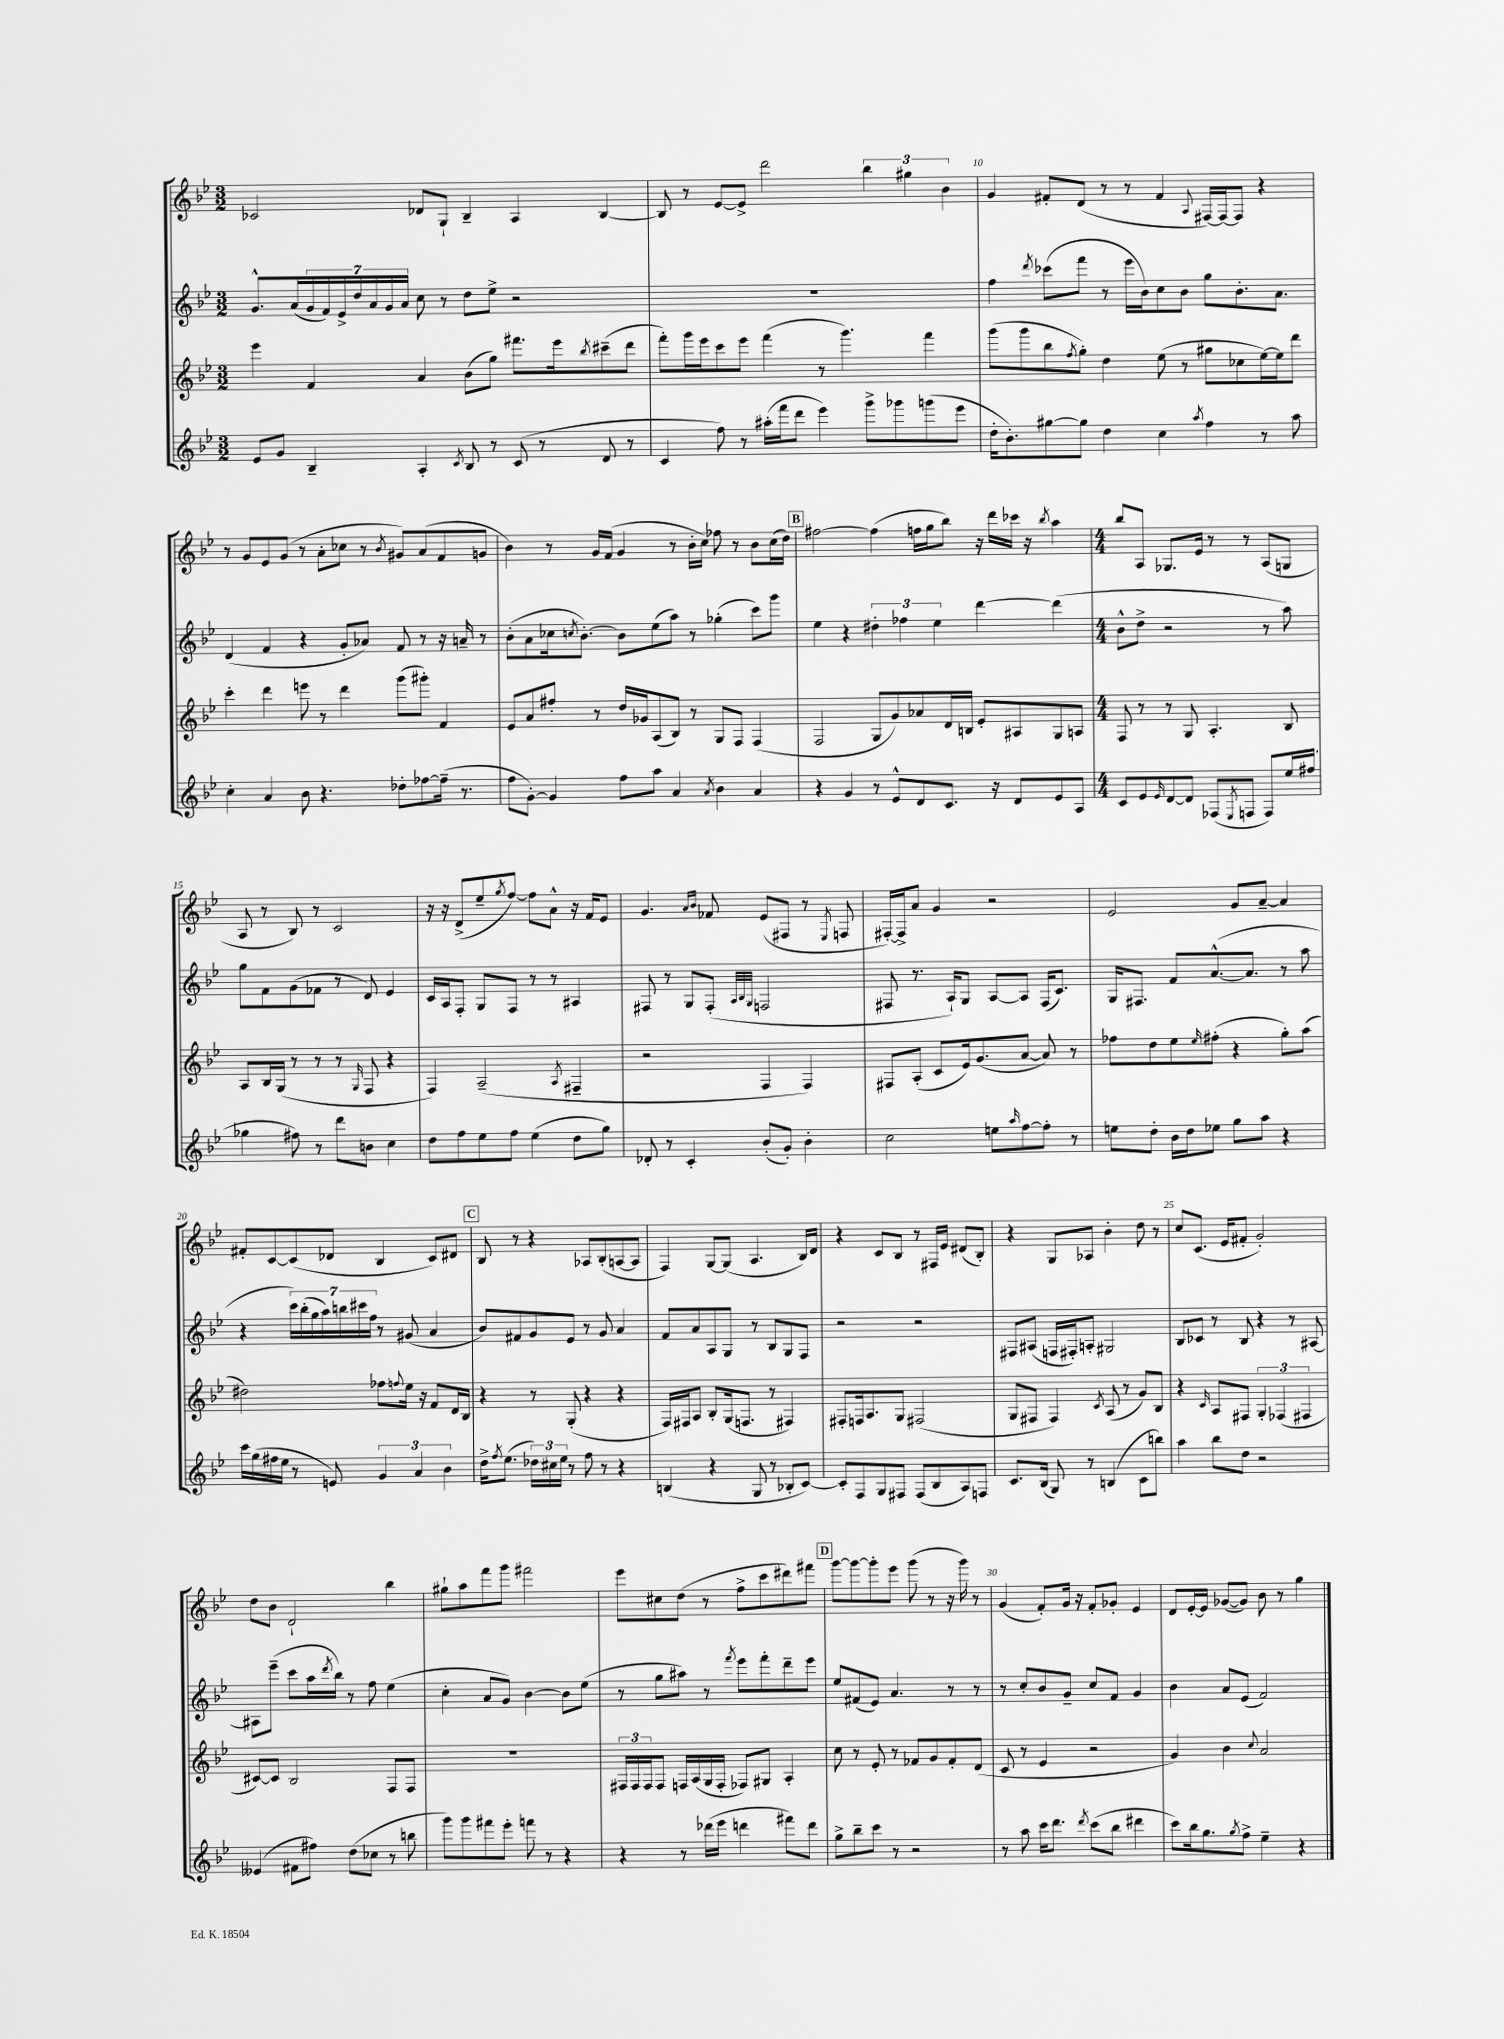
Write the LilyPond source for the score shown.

<<
\new StaffGroup <<
\new Staff = "s0" {
    \clef treble \key bes \major \numericTimeSignature \time 3/2
    ces'2 des'8 g8-! bes4-- a4 bes4~ |
    bes8 r8 ees'8~ ees'8-> d'''2 \tuplet 3/2 { bes''4 gis''4 bes'4 } |
    g'4 fis'8-. d'8( r8 r8 fis'4 \appoggiatura { a8 } fis16~) fis16~ fis8 r4 |
    r8 g'8 ees'8 g'8( r8 a'8-. ces''8 r8 \acciaccatura { bes'8 } gis'8) a'8( f'8 g'8 |
    bes'4) r8 g'16 f'16( g'4 r8 bes'16-. c''16) fes''8 r8 bes'8 c''16( d''16) |
    \mark \markup { \box "B" } fis''2~ fis''4( f''16 g''16 bes''8) r16 d'''16 ces'''16 r16 \acciaccatura { bes''8 } a''4 |
    \numericTimeSignature \time 4/4 bes''8 a8 ges8. ees'16 r8 r8 a8( g8 |
    a8 r8 bes8) r8 c'2 |
    r16 r16 d'8->( ees''8-- \acciaccatura { g''8 } f''8~) f''8 a'8-^ r16 f'16 ees'8 |
    g'4. \grace { a'16 bes'16 } fes'8 ees'8( fis8 r8 \acciaccatura { ees8 } f8 |
    fis16~-.) fis16-> a'8 g'4 r2 |
    ees'2 g'8 a'8~-- a'4 |
    fis'8-. c'8~ c'8( des'8 bes4 c'8) dis'8 |
    \mark \markup { \box "C" } bes8 r8 r4 aes8 bes8-.( a8~ a8 |
    f4) g8~ g8( a4. bes16) d'16 |
    r4 c'8 bes8 r8 fis16 ees'16 dis'8( bes8-.) |
    r4 g8 aes8 bes'4-. d''8 r8 |
    c''8 c'8.( ees'16 fis'8-. g'2-.) |
    d''8 bes'8 d'2-! bes''4 |
    gis''8-! a''8 f'''8 g'''8 fis'''2 |
    ees'''8 cis''8 d''8( r8 f''8-> c'''8 dis'''8) fis'''8 |
    \mark \markup { \box "D" } g'''8~ g'''8~ g'''8-. ees'''8 g'''8( r8 r16 g'''16) r8 |
    g'4( f'8-.) g'16 r16 f'8-. ges'8-. ees'4 |
    d'8 ees'16~-. ees'16 ges'8~( ges'8) bes'8 r8 g''4 \bar "|." |
}
\new Staff = "s1" {
    \clef treble \key bes \major \numericTimeSignature \time 3/2
    g'8.-^ a'16( \tuplet 7/4 { g'16 f'16) ees'16-> d''16 a'16 g'16 a'16 } c''8 r8 d''8 ees''8-> r2 |
    R1. |
    f''4 \acciaccatura { d'''8 } ces'''8( f'''8 r8 ees'''16 bes'16) c''8 bes'8 g''8 bes'8.-. a'8. |
    d'4( f'4 r4 g'8-. aes'8) f'8 r8 r16 a'16-- r8 |
    bes'8-.( a'8 ces''16 \acciaccatura { c''8 } bes'8.~-.) bes'8 ees''8( a''8) r8 ges''4-.( c'''8) g'''8 |
    \mark \markup { \box "B" } ees''4 r4 \tuplet 3/2 { dis''4-. fes''4 ees''4 } d'''4~ d'''4( |
    \numericTimeSignature \time 4/4 bes'8-^ d''8-> r2 r8 a''8) |
    g''8 f'8 g'8( fes'8 r8 d'8) ees'4 |
    c'16 a16 f8-. g8 f8 r8 r8 ais4 |
    fis8 r8 g8 fis8-.( \grace { a32 bes32 g32 } f2 |
    fis8 r8. a16-!) g8 a8~ a8 fis16( c'8.) |
    g16 fis8. f'8 a'8.~-^( a'8. r8 a''8 |
    r4 \tuplet 7/4 { c'''16) bes''16-.( g''16 a''16) b''16 cis'''16 f''16 } r8 gis'8( a'4 |
    \mark \markup { \box "C" } bes'8) fis'8 g'8 ees'8 r8 g'8 a'4 |
    f'8 a'8 a8 g8 r8 bes8 g8 f8 |
    r2 r2 |
    fis8 ais8( f16 fis16-.) a8-. gis2 |
    bes8 ces'8 r8 bes8 r4 r8 ais8~ |
    ais8 ees'''8--( c'''8 a''16 \acciaccatura { d'''8 } bes''16) r8 f''8 ees''4( |
    c''4-. a'8 g'8) bes'4~ bes'8 ees''8( |
    r8 g''8 ais''8) r8 \acciaccatura { f'''8 } ees'''8 f'''8-. d'''8-- ees'''8 |
    \mark \markup { \box "D" } ees''8 fis'8( ees'8) a'4. r8 r8 |
    r8 c''8-. bes'8 g'8-- c''8 f'8 g'4 |
    bes'4 a'8 ees'8( f'2) \bar "|." |
}
\new Staff = "s2" {
    \clef treble \key bes \major \numericTimeSignature \time 3/2
    ees'''4 f'4 a'4 bes'8( g''8) fis'''8. ees'''16 \acciaccatura { bes''8 } cis'''8--( d'''8 |
    f'''8-.) g'''16 ees'''16 c'''8 ees'''8 f'''4( r8 g'''4.) f'''4 |
    g'''8( g'''8 bes''8 \acciaccatura { f''8 } g''8-.) d''4 ees''8( r8 gis''8 ces''8 ees''16~) ees''16 d'''8 |
    c'''4-. d'''4 e'''8 r8 d'''4 g'''8( gis'''8-.) f'4 |
    ees'8 a'8 fis''8-. r8 d''16 ges'16 a8( bes8) r8 g8 f8 f4( |
    \mark \markup { \box "B" } f2 g8 g'8) aes'8 d'16 b16 ees'8-. ais8 g8 a8 |
    \numericTimeSignature \time 4/4 f8 r8 r8 g8 a4.-. bes8 |
    a8 bes16 g16( r8 r8 r8 \grace { g16 } f8 r4 |
    f4) a2--( \acciaccatura { a8 } fis4-- |
    r2 f4 f4) |
    fis8 a8-.( c'8 ees'16) g'8.( a'8~ a'8) r8 |
    fes''8 d''8 ees''8 \grace { ees''16 } fis''8-.( r4 g''8-.) a''8( |
    dis''2) fes''8 \appoggiatura { f''8 } ees''16 r16 f'8 d'16 bes16 |
    \mark \markup { \box "C" } r4 r8 g8-.( r4 r4 |
    f16) fis16 a8 bes8-. g16( f8. r8 fis4) |
    fis8-. f16 a8. g8 fis2( |
    g8 fis8 fis4) \acciaccatura { c'8 } a8( r8 g'8) bes8 |
    r4 \grace { c'16 } a8 fis8 \tuplet 3/2 { g4-. fes4( fis4 } |
    cis'8~) cis'8 bes2 f8 f8 |
    R1 |
    \tuplet 3/2 { fis16 fis16 fis16 } fis8 f16 a16( g16 f16-. fes8) gis8 a4-. |
    \mark \markup { \box "D" } c''8 r8 ees'8-. r8 fes'8 g'8 fes'8-. d'8( |
    c'8 r8 ees'4 r2 |
    g'4) bes'4 \appoggiatura { c''8 } a'2 \bar "|." |
}
\new Staff = "s3" {
    \clef treble \key bes \major \numericTimeSignature \time 3/2
    ees'8 g'8 bes4-- a4-. \acciaccatura { c'8 } bes8 r8 c'8( r8 d'8 r8 |
    c'4 f''8) r8 ais''16-.( f'''16 d'''8 ees'''4) g'''8-> ges'''8 g'''8( ees'''8 |
    d''16-. bes'8.-.) gis''8~ gis''8 d''4 c''4 \acciaccatura { a''8 } f''4 r8 a''8 |
    c''4-. a'4 bes'8 r4. des''8-. fes''8~ fes''16--( r8. |
    f''8 g'8~-.) g'4 f''8 a''8 a'4 \acciaccatura { a'8 } bes'4 a'4 |
    \mark \markup { \box "B" } r4 g'4 r8 ees'8-^ d'8 c'8. r16 d'8 ees'8 a8 |
    \numericTimeSignature \time 4/4 c'8 ees'8 \grace { ees'16 } d'8~ d'8 fes8( \acciaccatura { ees8 } f8 f8) ees''16 fis''16( |
    ges''4 fis''8) r8 d'''8 b'8 c''4 |
    d''8 f''8 ees''8 f''8 ees''4( d''8 g''8) |
    des'8-. r8 c'4-. bes'8-.( g'8-.) bes'4-. |
    c''2 e''8 \grace { a''16 } f''8~ f''8-. r8 |
    e''8 d''8-. bes'16 d''16 ees''8 g''8 a''8 r4 |
    c'''16 g''16( fis''16 ees''16 r8 e'8) \tuplet 3/2 { g'4 a'4 bes'4 } |
    \mark \markup { \box "C" } d''16-> \acciaccatura { f''8 } ees''8.( \tuplet 3/2 { des''16) cis''16 ees''16 } r8 f''8 r8 r4 |
    b4( r4 g8 r8 bes8-. c'8~) |
    c'8-. f8 g8 fis8 fis8( bes8 a8) f8 |
    c'8. bes16( g8) r8 b4( c'8 b''8) |
    a''4 bes''8 d''8 r2 |
    eeses'4( fis'8 fis''8) d''8( ces''8 r8 b''8 |
    g'''8) g'''8 fis'''8 ees'''8-. f'''8 r8 r4 |
    r4 r8 des'''16( ees'''16 d'''4 fis'''8) d'''8 |
    \mark \markup { \box "D" } g''8-> bes''8-- c'''8 r8 r2 |
    r8 a''8 c'''16 d'''8. \acciaccatura { d'''8 } c'''8( bes''8 dis'''4 |
    c'''8) bes''16 g''8. \acciaccatura { g''8 } f''8-> ees''4-- r4 \bar "|." |
}
>>
>>
\layout { \context { \Score currentBarNumber = #8 \override BarNumber.break-visibility = ##(#f #t #t) barNumberVisibility = #(every-nth-bar-number-visible 5) } }
